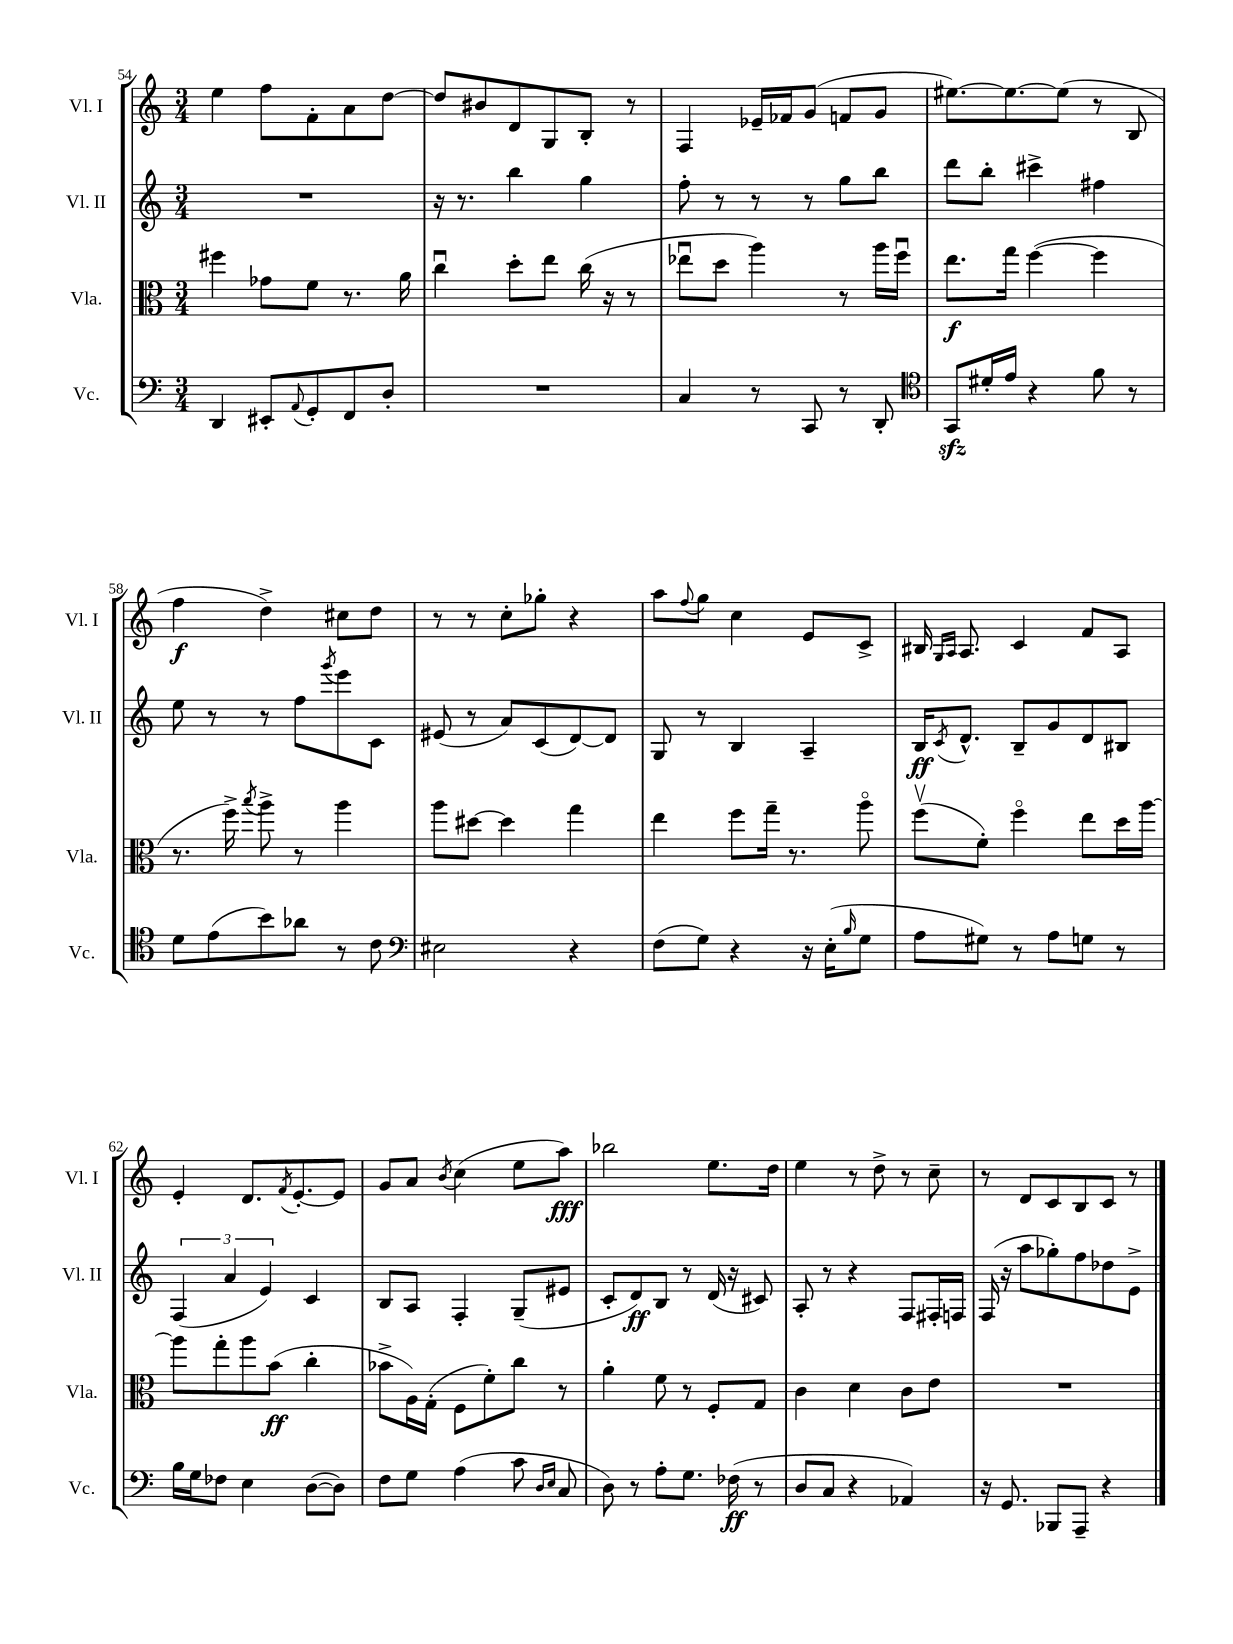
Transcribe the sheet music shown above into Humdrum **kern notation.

**kern	**kern	**kern	**kern
*staff4	*staff3	*staff2	*staff1
*clefF4	*clefC3	*clefG2	*clefG2
*k[]	*k[]	*k[]	*k[]
*M3/4	*M3/4	*M3/4	*M3/4
4DD/	4ff#\	2.r	4ee\
8EE#'/L	8g-\L	.	8ff\L
8qqAA/	.	.	.
8GG'/	8f\J	.	8f'\
8FF/	8.r	.	8a\
8D'/J	.	.	[8dd\J
.	16a\	.	.
=	=	=	=
2.r	4ccu\	16r	8dd/]L
.	.	8.r	.
.	.	.	8b#/
.	8dd'\L	4bb\	8d/
.	8ee\J	.	8G/
.	(16cc\	4gg\	8B'/J
.	16r	.	.
.	8r	.	8r
=	=	=	=
4C/	8ee-u\L	8ff'\	4F/
.	8dd\J	8r	.
8r	4aa\)	8r	16e-~/LL
.	.	.	16f-/J
8CC/	.	8r	(8g/J
8r	8r	8gg\L	8f/L
8DD'/	16aa\LL	8bb\J	8g/J
.	16ffu\JJ	.	.
=	=	=	=
*clefC4	*	*	*
8GG/L	8.ee\L	8ddd\L	[8.ee#\L)
16d#'/L	.	8bb'\J	.
16e/JJ	16gg\Jk	.	8.ee#\_
4r	([4ff\	4ccc#^\	.
.	.	.	(8ee#\]J
8f\	4ff\]	4ff#\	8r
8r	.	.	8B/
=	=	=	=
8d\L	8.r	8ee\	4ff\
(8e\	.	8r	.
.	16ff^\)	.	.
.	8qbb/	.	.
8b\)	8aa^\	8r	4dd^\)
8a-\J	8r	8ff\L	.
.	.	8qggg/	.
8r	4aa\	8eee\	8cc#\L
8c\	.	8c\J	8dd\J
=	=	=	=
*clefF4	*	*	*
2E#\	8aa\L	(8e#/	8r
.	[8dd#\J	8r	8r
.	4dd#\]	8a/L)	8cc'\L
.	.	(8c/	8gg-'\J
4r	4gg\	[8d/)	4r
.	.	8d/]J	.
=	=	=	=
(8F\L	4ee\	8G/	8aa\L
.	.	.	8qqff/
8G\J)	.	8r	8gg\J
4r	8ff\L	4B/	4cc\
.	16gg~\Jk	.	.
.	8.r	.	.
16r	.	4A~/	8e/L
(16E'\LK	.	.	.
16qqB/	.	.	.
8G\J	8aao\	.	8c^/J
=	=	=	=
8A\L	(8ffv\L	16B/LK	16B#/
.	.	.	16qqG/LL
.	.	8qc/	16qqA/JJ
.	.	8.d^^/J	8.A/
8G#\J)	8f'\J)	.	.
8r	4ffo\	8B~/L	4c/
8A\L	.	8g/	.
8G\J	8ee\L	8d/	8f/L
8r	16dd\L	8B#/J	8A/J
.	[16aa\JJ	.	.
=	=	=	=
16B\LL	8aa\]L	(6F/	4e'/
16G\J	.	.	.
8F-\J	8gg'\	.	.
.	.	6a/	.
4E\	8aa\	.	8.d/L
.	.	6e/)	.
.	(8b\J	.	.
.	.	.	8qf/
.	.	.	[8.e'/
([8D\L	4cc'\	4c/	.
8D\]J)	.	.	8e/]J
=	=	=	=
8F\L	8b-^\L	8B/L	8g/L
8G\J	16A\L)	8A/J	8a/J
.	(16G'\JJ	.	.
.	.	.	8qb/
(4A\	8F\L	4F'/	(4cc\
.	8f'\)	.	.
8c\	8cc\J	(8G~/L	8ee\L
16qqD/LL	.	.	.
16qqE/JJ	.	.	.
8C/	8r	8e#/J	8aa\J)
=	=	=	=
8D\)	4a'\	8c'/L	2bb-\
8r	.	8d/)	.
8A'\L	8f\	8B/J	.
8.G\J	8r	8r	.
.	8F'/L	(16d/	8.ee\L
(16F-\	.	16r	.
8r	8G/J	8c#/)	.
.	.	.	16dd\Jk
=	=	=	=
8D/L	4c\	8A'/	4ee\
8C/J	.	8r	.
4r	4d\	4r	8r
.	.	.	8dd^\
4AA-/)	8c\L	8F/L	8r
.	8e\J	16F#'/L	8cc~\
.	.	16F/JJ	.
=	=	=	=
16r	2.r	(16F/	8r
8.GG/	.	16r	.
.	.	8aa\L	8d/L
8BBB-/L	.	8gg-'\)	8c/
8AAA~/J	.	8ff\	8B/
4r	.	8dd-\	8c/J
.	.	8e^\J	8r
==	==	==	==
*-	*-	*-	*-
